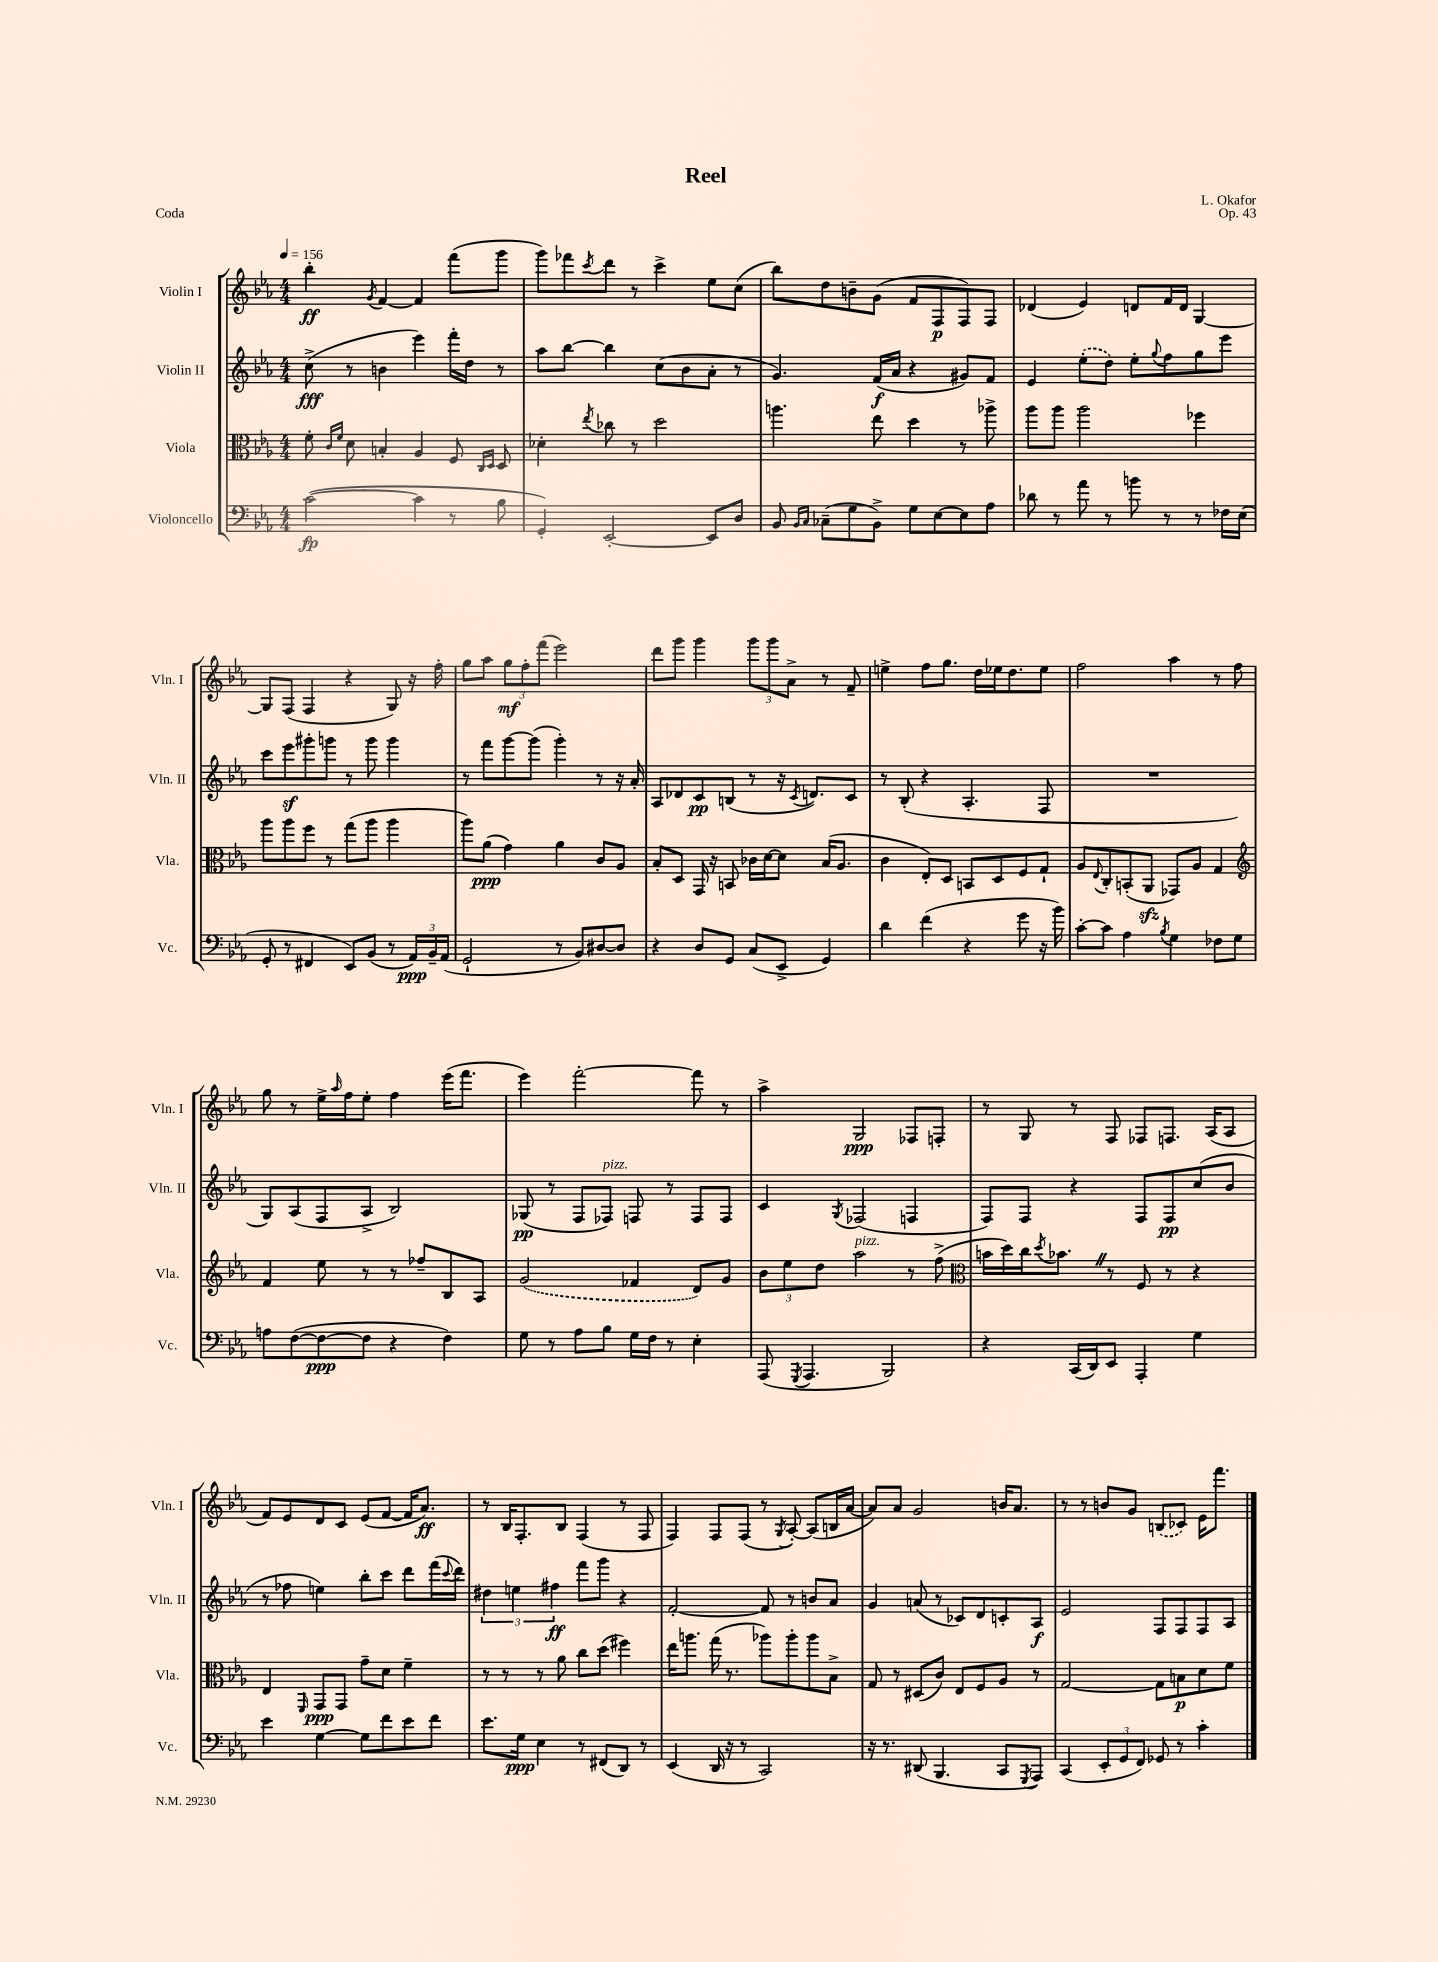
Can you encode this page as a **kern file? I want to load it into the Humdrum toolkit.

**kern	**kern	**kern	**kern
*staff4	*staff3	*staff2	*staff1
*clefF4	*clefC3	*clefG2	*clefG2
*k[b-e-a-]	*k[b-e-a-]	*k[b-e-a-]	*k[b-e-a-]
*M4/4	*M4/4	*M4/4	*M4/4
*MM156	*MM156	*MM156	*MM156
([2c	8f'	(8cc^	4bb-'
.	16qqc	.	.
.	16qqf	.	.
.	8d	8r	.
.	.	.	8qg
.	4B'	4b	[4f
4c]	4A-	4eee-)	4f]
8r	8F	16fff'	(8fff
.	.	16dd	.
.	16qqC	.	.
.	16qqD	.	.
8B-	8D	8r	8ggg
=	=	=	=
4GG')	4d-'	8aa-	8ggg)
.	.	[8bb-	8fff-
.	8qee-	.	8qccc
[2EE-'	8cc-	4bb-]	8ddd
.	8r	.	8r
.	2dd	(8cc	4ccc^
.	.	8b-	.
8EE-]	.	8a-'	8ee-
8D	.	8r	(8cc
=	=	=	=
8BB-	4.aa	4.g)	8bb-)
16qqBB-	.	.	.
16qqC	.	.	.
(8C-~	.	.	8dd
8G	.	.	8b~
8BB-^)	8ee-	(16f	(8g
.	.	16a-	.
8G	4dd	4r	8f
[8E-	.	.	8F
8E-]	8r	8g#)	8F)
8A-	8aa-^	8f	8F
=	=	=	=
8d-	8aa-	4e-	(4d-
8r	8aa-	.	.
8a-	2aa-	(8ee-'	4e-)
8r	.	8dd)	.
8b	.	8ee-'	8d
.	.	8qqgg	.
8r	.	8ff	16f
.	.	.	16d
8r	4ff-	8gg	[4G
16F-	.	8eee-	.
(16E-	.	.	.
=	=	=	=
8GG'	8aa-	8ccc	8G]
8r	8aa-	8eee-	(8F
4FF#	8ff	8ggg#'	4F
.	8r	8ggg	.
8EE-)	(8gg	8r	4r
(8BB-	8aa-	8ggg	.
8r	4aa-	4ggg	8G)
24AA-)	.	.	16r
24BB-~	.	.	.
.	.	.	16ff'
(24AA-	.	.	.
=	=	=	=
2GG`	8aa-)	8r	8gg
.	(8a-	8fff	8aa-
.	4g)	[8ggg	12gg
.	.	.	12ff'
.	.	(8ggg]	.
.	.	.	(12fff
8r	4a-	4ggg')	2eee-)
8BB-)	.	.	.
[8D#	8c	8r	.
8D#]	8A-	16r	.
.	.	16a-'	.
=	=	=	=
4r	8B-'	8A-	8ddd
.	8D	8d-	8ggg
8D	16GG	8c	4ggg
.	16r	.	.
8GG	8BB	(8B	.
(8C	16c-	8r	12ggg
.	[16d	.	.
.	.	.	12ggg
8EE-^	8d]	16r	.
.	.	.	12a-^
.	.	8qc	.
.	.	8.d)	.
4GG)	(16B-	.	8r
.	8.A-	.	.
.	.	8c	8f~
=	=	=	=
4d	4c	8r	4ee^
.	.	(8B-'	.
(4f	8E-')	4r	8ff
.	8D	.	8.gg
4r	8BB	4.A-'	.
.	.	.	16dd
.	8D	.	16ee-
.	.	.	8.dd
8g	8F	.	.
16r	8G`	8F	8ee-
16b-)	.	.	.
=	=	=	=
[8c'	8A-	1r	2ff
.	8qqE-	.	.
8c]	8C'	.	.
4A-	(8BB'	.	.
.	8AA-	.	.
8qB-	.	.	.
4G	8GG-)	.	4aa-
.	8A-	.	.
8F-	4G	.	8r
8G	.	.	8ff
=	=	=	=
*	*clefG2	*	*
8A	4f	8G)	8gg
([8F	.	(8A-	8r
8F_	8ee-	8F	16ee-^
.	.	.	16qqaa-
.	.	.	16ff
8F]	8r	8A-^	8ee-'
4r	8r	2B-)	4ff
.	8ff-~	.	.
4F)	8B-	.	(16eee-
.	.	.	8.fff
.	8A-	.	.
=	=	=	=
8G	(2g	(8G-	4eee-)
8r	.	8r	.
8A-	.	8F	[2fff'
8B-	.	8F-)	.
16G	4f-	8F	.
16F	.	.	.
8r	.	8r	.
4E-'	8d)	8F	8fff]
.	8g	8F	8r
=	=	=	=
(8AAA-	12b-	4c	4aa-^
.	12ee-	.	.
8qGGG	.	.	.
4.AAA-	.	.	.
.	12dd	.	.
.	.	8qG	.
.	2aa-	(2F-	2G
2BBB-)	.	.	.
.	8r	4F	8F-
.	(8ff^	.	8F'
=	=	=	=
*	*clefC3	*	*
4r	16b	8F)	8r
.	16dd)	.	.
.	16cc	8F	8G
.	8qdd	.	.
.	8.b-	.	.
(16CC	.	4r	8r
16DD)	.	.	.
8EE-	8r	.	8F
4AAA-'	8F	8F	8F-
.	8r	8F	8.F
4G	4r	(8cc	.
.	.	.	(16A-
.	.	8b-	8A-
=	=	=	=
4e-	4E-	8r	8f)
.	.	8ff-	8e-
.	16qqFF	.	.
[4G	8GG	4ee)	8d
.	8GG	.	8c
8G]	8g~	8bb-'	(8e-
8f	8d	8ccc	[8f
8e-	4f~	8ddd	16f]
.	.	.	8.a-)
8f	.	(16fff	.
.	.	8qqccc	.
.	.	16ddd)	.
=	=	=	=
8.e-	8r	6dd#	8r
.	8r	.	16B-
.	.	6ee	.
16G	.	.	8.F'
4E-	8r	.	.
.	.	6ff#	.
.	8a-	.	8B-
8r	8cc	8fff	(4F
(8FF#	(8dd	8ggg	.
8DD)	4ff#)	4r	8r
8r	.	.	8F
=	=	=	=
(4EE-	16ee-	[2f'	4F)
.	8.aa	.	.
16DD	(16gg	.	8F
16r	8.r	.	.
8r	.	.	(8F
2CC)	8aa-)	8f]	8r
.	.	.	8qG
.	8aa-'	8r	[8A-')
.	8aa-	8b	(8A-]
.	8B-^	8a-	16B
.	.	.	[16a-
=	=	=	=
16r	8G	4g	8a-])
8.r	.	.	.
.	8r	.	8a-
(8DD#	(8D#	(8a	2g
4.BBB-	8c)	8r	.
.	8E-	8c-)	.
.	8F	8d	.
8CC	8A-	8c'	16b
.	.	.	8.a-
8qGGG	.	.	.
8AAA-)	8r	8A-	.
=	=	=	=
(4CC	[2G	2e-	8r
.	.	.	8r
12EE-'	.	.	8b
12GG	.	.	.
.	.	.	8g
12FF)	.	.	.
8GG-	8G]	8F	(8B
8r	8B	8F	8c-)
4c'	8d	8F	16e-
.	.	.	8.fff
.	8f	8A-	.
==	==	==	==
*-	*-	*-	*-
